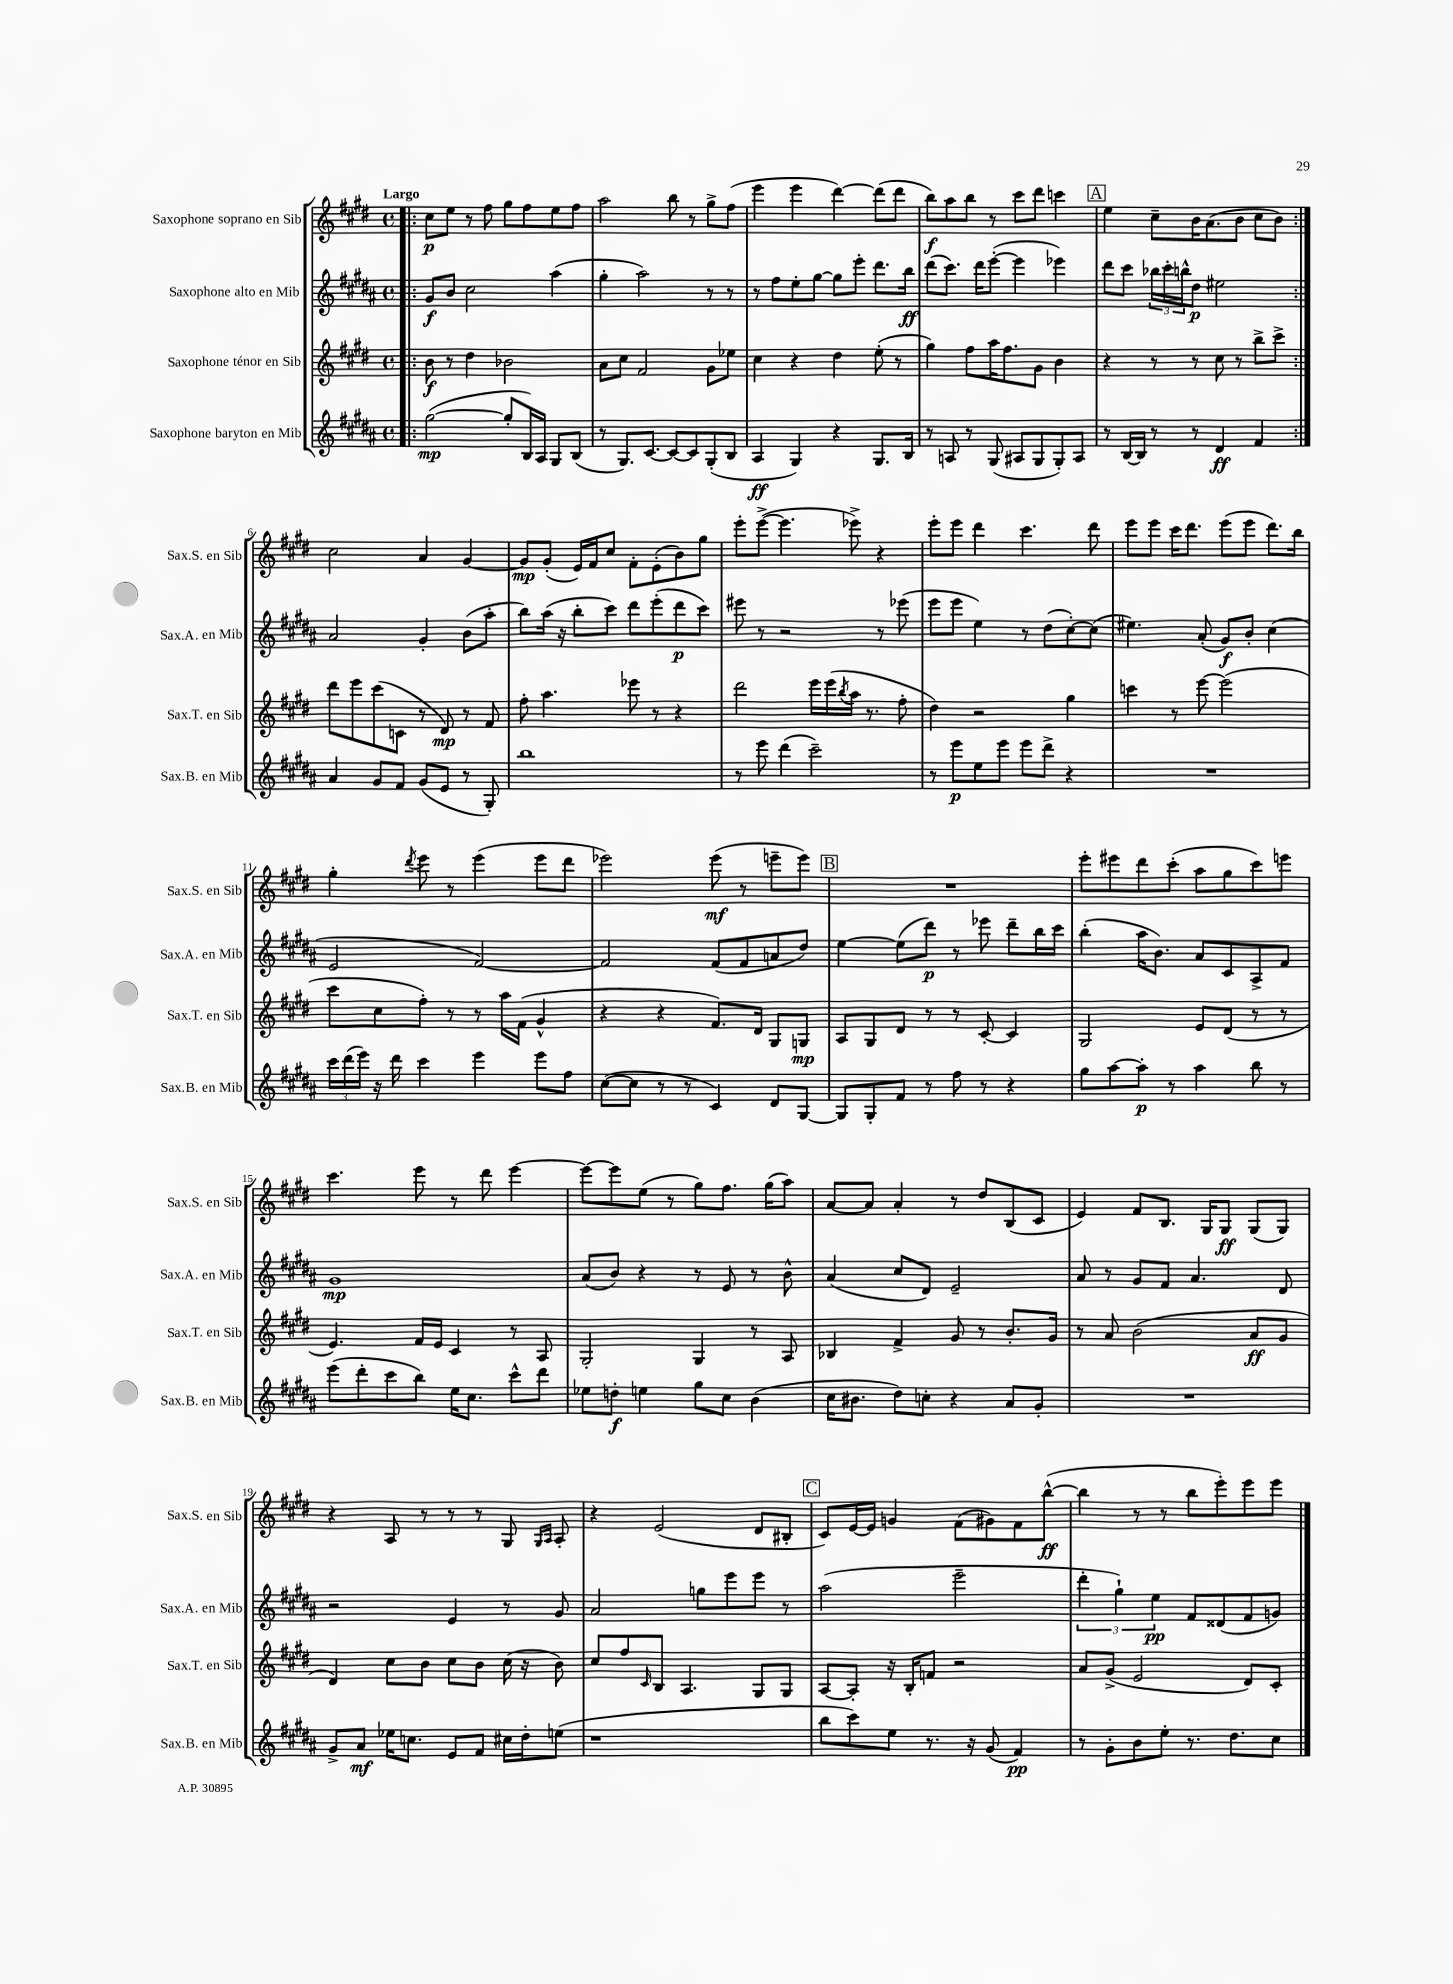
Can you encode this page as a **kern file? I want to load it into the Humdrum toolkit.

**kern	**kern	**kern	**kern
*staff4	*staff3	*staff2	*staff1
*clefG2	*clefG2	*clefG2	*clefG2
*k[f#c#g#d#a#]	*k[f#c#g#d#]	*k[f#c#g#d#a#]	*k[f#c#g#d#]
*M4/4	*M4/4	*M4/4	*M4/4
*met(c)	*met(c)	*met(c)	*met(c)
=!|:	=!|:	=!|:	=!|:
([2gg#\	8b\	8g#/L	8cc#\L
.	8r	8b/J	8ee\J
.	4dd#\	2cc#\	8r
.	.	.	8ff#\
8gg#'/]L	2b-\	.	8gg#\L
16B/L)	.	.	8ff#\
16A#/JJ	.	.	.
8G#/L	.	(4aa#\	8ee\
(8B/J	.	.	8ff#\J
=	=	=	=
8r	8a\L	4gg#'\	2aa\
8.G#/L)	8cc#\J	.	.
.	2f#/	2aa#\)	.
[8.c#/J	.	.	.
8c#/_L	.	.	8bb\
8c#/]	.	.	8r
(8G#'/	8g#\L	8r	8gg#^\L
8B/J	8ee-\J	8r	(8ff#\J
=	=	=	=
4A#/	4cc#\	8r	4eee\
.	.	8ff#\L	.
4G#/)	4r	8ee'\	4eee\
.	.	[8gg#\J	.
4r	4dd#\	8gg#\]L	[4ddd#\)
.	.	8eee'\J	.
8.G#/L	(8ee'\	8.ddd#\L	(8ddd#\]L
.	8r	.	8ddd#\J
16B/Jk	.	16bb\Jk	.
=	=	=	=
8r	4gg#\)	(8ddd#\L	8bb\L)
8A/	.	8.ccc#\J)	8aa\
8r	8ff#\L	.	8bb\J
.	.	16ddd#\LK	.
(8G#/	16aa\K	([8eee'\J	8r
.	8.ff#\	.	.
8A#/L	.	4eee\]	8ccc#\L
8G#/	8g#\J	.	8ddd#\J
8G#'/)	4b\	4eee-\)	4ccc\
8A#/J	.	.	.
=	=	=	=
8r	4r	8ddd#\L	4ee\
[16B/LL	.	8ccc#\J	.
16B/]JJ	.	.	.
8r	8r	24bb-\LL	8cc#~\L
.	.	24ccc#'\	.
.	.	24bb^^\J	.
8r	8r	8dd#\J	16b\K
.	.	.	(8.a\
4d#/	8cc#\	2ee#\	.
.	8r	.	8b\J
4f#/	8bb^\L	.	8cc#\L
.	8ccc#^\J	.	8b\J)
=:|!	=:|!	=:|!	=:|!
4a#/	8ddd#\L	2a#/	2cc#\
.	8eee\	.	.
8g#/L	(8ccc#\	.	.
8f#/J	8c\J	.	.
(8g#/L	8r	4g#'/	4a/
8e/J	8d#/)	.	.
8r	8r	(8b\L	[4g#/
8G#'/)	8f#/	8aa#'\J	.
=	=	=	=
1bb	8ff#'\	8bb\L)	8g#/]L
.	4.aa\	(16aa#\Jk	(8g#'/J
.	.	16r	.
.	.	8bb'\L	16e/LL)
.	.	.	16f#/J
.	.	8ccc#\J)	8cc#/J
.	8eee-\	8ddd#\L	8f#'\L
.	8r	(8eee'\	(8e'\
.	4r	8ddd#\	8b\)
.	.	8ccc#\J)	8gg#\J
=	=	=	=
8r	2ddd#\	8eee#\	8eee'\L
8eee\	.	8r	([8eee^\J
(4ddd#\	.	2r	4.eee\]
2ccc#~\)	16eee\LL	.	.
.	(16eee\	.	.
.	8qbb/	.	.
.	16aa\JJ	.	8eee-^\)
.	8.r	.	.
.	.	8r	4r
.	8ff#'\	(8eee-\	.
=	=	=	=
8r	4dd#\)	8eee\L	8eee'\L
8eee\L	.	8eee\J	8eee\J
8ee\	2r	4ee\)	4ddd#\
8eee\J	.	.	.
8eee\L	.	8r	4.ccc#\
8ddd#^\J	.	(8dd#\L	.
4r	4gg#\	[8cc#'\)	.
.	.	(8cc#\]J	8ddd#\
=	=	=	=
1r	4ccc\	4.ee#\)	8eee\L
.	.	.	8eee\J
.	8r	.	16ccc#\LK
.	.	.	8.ddd#\J
.	[8eee\	(8a#'/	.
.	(2eee\]	8g#/L)	(8eee\L
.	.	8b'/J	8eee\J
.	.	(4cc#\	8.ddd#\L)
.	.	.	16bb\Jk
=	=	=	=
24ccc#\LL	8ccc#\L	2e/	4gg#'\
(24ddd#\	.	.	.
24eee\JJ)	.	.	.
16r	8cc#\	.	.
16ddd#\	.	.	.
.	.	.	8qddd#/
4ccc#\	8ff#'\J)	.	8eee\
.	8r	.	8r
4eee\	8r	[2f#/)	(4eee\
.	16aa\LL	.	.
.	(16f#\JJ	.	.
8eee\L	4g#^^/	.	8eee\L
8ff#\J	.	.	8ddd#\J
=	=	=	=
([8cc#\L	4r	2f#/]	2eee-\)
8cc#\]J	.	.	.
8r	4r	.	.
8r	.	.	.
4c#/)	8.f#/L)	(8f#/L	(8eee-\
.	.	8f#/	8r
.	16d#/Jk	.	.
8d#/L	8G#/L	8a/	8eee~\L
[8G#/J	8G/J	8dd#/J)	8eee\J)
=	=	=	=
8G#/]L	8A/L	[4ee\	1r
8G#'/	8G#/	.	.
8f#/J	8d#/J	(8ee\]L	.
8r	8r	8ddd#\J)	.
8ff#\	8r	8r	.
8r	[8c#'/	8eee-\	.
4r	4c#/]	8ddd#~\L	.
.	.	16bb\L	.
.	.	16ccc#\JJ	.
=	=	=	=
8gg#\L	2G#/	(4bb'\	8eee'\L
[8aa#\	.	.	8eee#\
8aa#'\]J	.	16aa#\LK	8ddd#\
.	.	8.b\J)	.
8r	.	.	(8ccc#'\J
4aa#\	8e/L	8a#/L	8aa\L
.	(8d#/J	8c#/	8gg#\
8bb\	8r	8A#^/	8ccc#\)
8r	8r	8f#/J	8eee\J
=	=	=	=
(8eee\L	4.e/)	1g#	4.ccc#\
8ddd#'\	.	.	.
8ccc#\	.	.	.
8bb\J)	16f#/LL	.	8eee\
.	16e/JJ	.	.
16ee\LK	4c#/	.	8r
8.cc#\J	.	.	.
.	.	.	8ddd#\
8ccc#^^\L	8r	.	[4eee\
8ddd#\J	8A/	.	.
=	=	=	=
8ee-\L	2G#'/	(8a#/L	8eee\_L
8dd'\J	.	8b/J)	8eee\]
4ee\	.	4r	(8ee\J
.	.	.	8r
8gg#\L	4G#/	8r	8gg#\L)
8cc#\J	.	8e/	8.ff#\J
(4b\	8r	8r	.
.	.	.	(16gg#\LK
.	8A/	8b^^\	8aa\J)
=	=	=	=
16cc#\LK	4B-/	(4a#/	[8a/L
8.b#\J	.	.	.
.	.	.	8a/]J
8dd#\L)	4f#^/	8cc#/L	4a'/
8cc'\J	.	8d#/J)	.
4r	8g#/	2e~/	8r
.	8r	.	8dd#/L
8a#/L	8.b'/L	.	(8B/
8g#'/J	.	.	8c#/J
.	16g#/Jk	.	.
=	=	=	=
1r	8r	8a#/	4e/)
.	8a/	8r	.
.	(2b\	8g#/L	8f#/L
.	.	8f#/J	8.B/J
.	.	4.a#/	.
.	.	.	16G#/LK
.	.	.	8G#/J
.	8a/L	.	(8G#/L
.	8g#/J	8d#/	8G#/J)
=	=	=	=
8g#^/L	4d#/)	2r	4r
8a#/J	.	.	.
16ee-\LK	8cc#\L	.	8A/
8.cc\J	.	.	.
.	8b\J	.	8r
8e/L	8cc#\L	4e/	8r
8f#/J	8b\J	.	8r
16cc#\LL	(16cc#\	8r	8G#/
16dd#'\J	16r	.	.
.	.	.	16qqG#/LL
.	.	.	16qqA/JJ
(8ee\J	8b\)	8g#/	8A'/
=	=	=	=
1r	8cc#/L	2a#/	4r
.	8ff#/	.	.
.	16qqc#/	.	.
.	8B/J	.	(2e/
.	4.A/	.	.
.	.	8gg\L	.
.	.	8eee\	.
.	8G#/L	8eee\J	8d#/L
.	8G#/J	8r	8B#'/J
=	=	=	=
8bb\L	[8A/L	(2aa#\	8c#/L)
8ccc#\)	8A'/]J	.	[16e/L
.	.	.	16e/]JJ
8ee\J	16r	.	4g/
.	16B'/LK	.	.
8.r	8f/J	.	.
.	2r	2eee~\	(8f#\L
16r	.	.	.
(8g#/	.	.	8g#\)
4f#/)	.	.	8f#\
.	.	.	([8bb^^\J
=	=	=	=
8r	8a/L	6ddd#'\	4bb\]
8g#'\L	(8g#^/J	.	.
.	.	6gg#`\)	.
8b\	2e/	.	8r
.	.	6ee\	.
8ee'\J	.	.	8r
8.r	.	8f#/L	8bb\L
.	.	(8d##/	8eee'\)
8.dd#\L	.	.	.
.	8d#/L)	8f#/	8eee\
8cc#\J	8c#'/J	8g/J)	8eee\J
==	==	==	==
*-	*-	*-	*-
